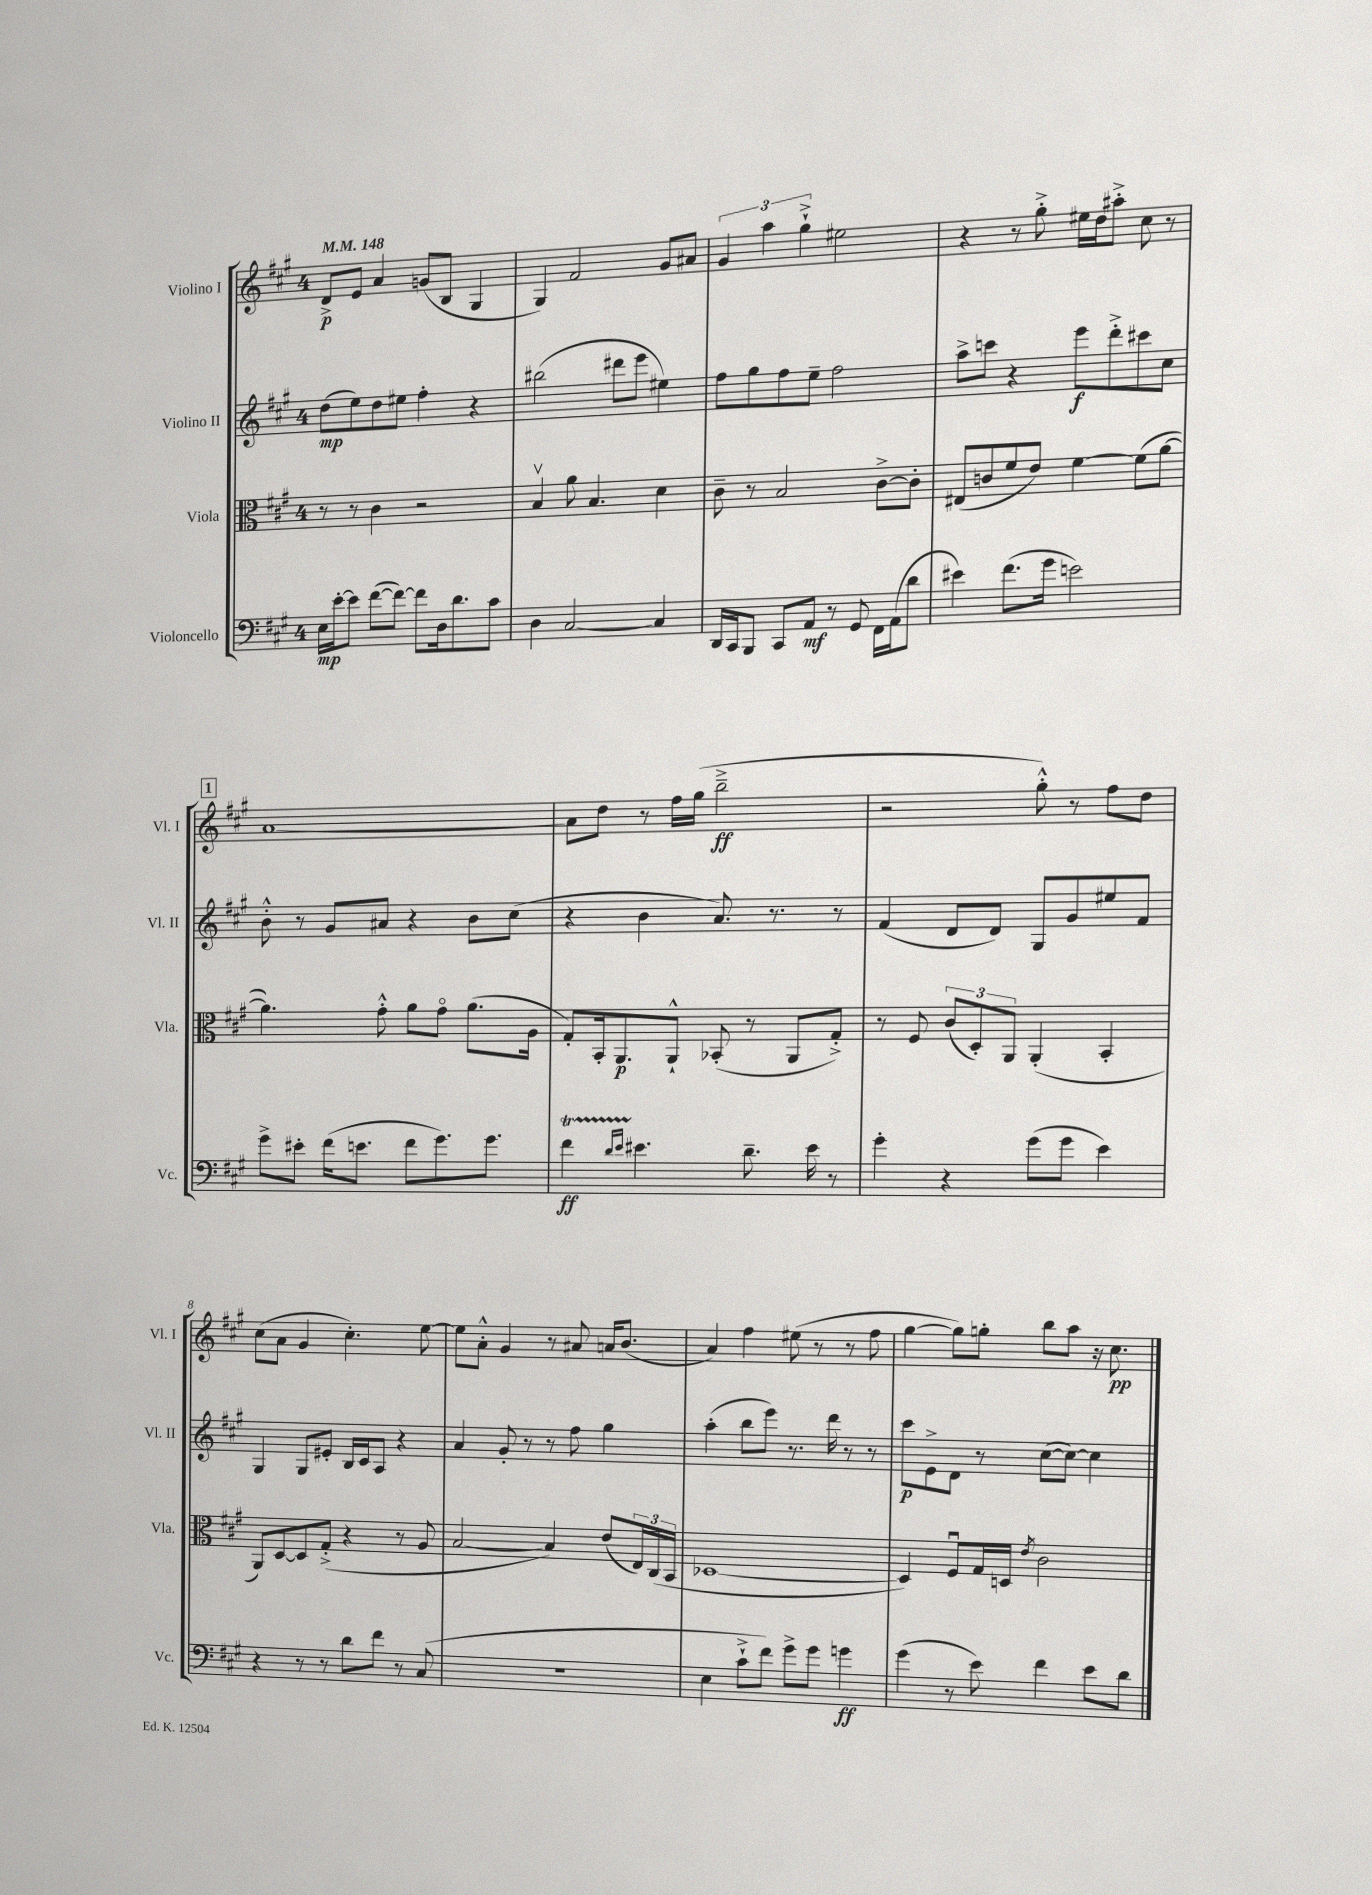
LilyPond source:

<<
\new StaffGroup <<
\new Staff = "s0" \with { instrumentName = "Violino I" shortInstrumentName = "Vl. I" } {
    \clef treble \key a \major \once \override Staff.TimeSignature.style = #'single-digit \time 4/4 \tempo 4 = 148
    d'8->\p e'8 a'4 g'8( b8 gis4 |
    gis4) fis'2 gis'8 ais'8 |
    \tuplet 3/2 { gis'4 a''4 gis''4-!-> } eis''2 |
    r4 r8 gis''8-.-> eis''16 d''16 ais''8-.-> cis''8 r8 |
    \mark \markup { \box "1" } a'1~ |
    a'8 d''8 r8 fis''16 gis''16( b''2--->\ff |
    r2 gis''8-.-^) r8 fis''8 d''8 |
    cis''8( a'8 gis'4 cis''4.-.) e''8~ |
    e''8 a'8-.-^ gis'4 r8 ais'8 a'16 b'8.( |
    a'4) fis''4 eis''8( r8 r8 fis''8 |
    gis''4~ gis''8) g''8-. b''8 a''8 r16 cis''8.\pp \bar "|." |
}
\new Staff = "s1" \with { instrumentName = "Violino II" shortInstrumentName = "Vl. II" } {
    \clef treble \key a \major \once \override Staff.TimeSignature.style = #'single-digit \time 4/4
    d''8\mp( e''8) d''8 eis''8 fis''4-. r4 |
    bis''2( dis'''8 e'''8 eis''4) |
    fis''8 gis''8 fis''8 e''8-- fis''2 |
    a''8-> c'''8 r4 e'''8\f d'''8-.-> cis'''8 cis''8 |
    \mark \markup { \box "1" } b'8-.-^ r8 gis'8 ais'8 r4 b'8 cis''8( |
    r4 b'4 a'8.) r8. r8 |
    fis'4( d'8 d'8) gis8 gis'8 eis''8 fis'8 |
    gis4 gis8 eis'8-. b16 cis'16 a8 r4 |
    a'4 gis'8-. r8 r8 fis''8 gis''4 |
    a''4-.( b''8 e'''8) r8. d'''16 r8 r8 |
    cis'''8\p e'8-> d'8 r8 cis''8~( cis''8~) cis''4 \bar "|." |
}
\new Staff = "s2" \with { instrumentName = "Viola" shortInstrumentName = "Vla." } {
    \clef alto \key a \major \once \override Staff.TimeSignature.style = #'single-digit \time 4/4
    r8 r8 cis'4 r2 |
    b4\upbow a'8 b4. d'4 |
    cis'8-- r8 b2 cis'8~-> cis'8-. |
    eis8( c'8 fis'8 e'8) fis'4~ fis'8( a'8~ |
    \mark \markup { \box "1" } a'4.) gis'8-.-^ a'8 gis'8\flageolet a'8.( a16 |
    gis8-.) b,16-. a,8.\p a,8-!-^ bes,8-.( r8 a,8 gis8-.->) |
    r8 fis8 \tuplet 3/2 { cis'8( d8-.) a,8 } a,4-.( b,4-. |
    a,8) d8~ d8 gis8-.->( r4 r8 a8 |
    b2~ b4) e'8( \tuplet 3/2 { e16) cis16( b,16 } |
    des1~ |
    des4) fis8\downbow gis16 d16 \acciaccatura { e'8 } cis'2 \bar "|." |
}
\new Staff = "s3" \with { instrumentName = "Violoncello" shortInstrumentName = "Vc." } {
    \clef bass \key a \major \once \override Staff.TimeSignature.style = #'single-digit \time 4/4
    e16\mp e'16~-. e'8 fis'8~( fis'8~) fis'8 d16 d'8. cis'8 |
    d4 cis2~ cis4 |
    d,16 cis,16 b,,8 cis,8 a,8\mf r8 gis,8 fis,16 a,16( d'8 |
    eis'4) fis'8.( gis'16 e'2) |
    \mark \markup { \box "1" } gis'8-> eis'8-. fis'16( e'8. fis'8 gis'8.) gis'8. |
    fis'4\startTrillSpan\ff \grace { d'16 e'16 } eis'4.\stopTrillSpan d'8.-- eis'16 r8 |
    gis'4-. r4 gis'8( gis'8 e'4) |
    r4 r8 r8 d'8 fis'8 r8 cis8( |
    r1 |
    e4 cis'8-!-> fis'8) gis'8-> gis'8 g'4\ff |
    gis'4( r8 e'8) fis'4 e'8 d'8 \bar "|." |
}
>>
>>
